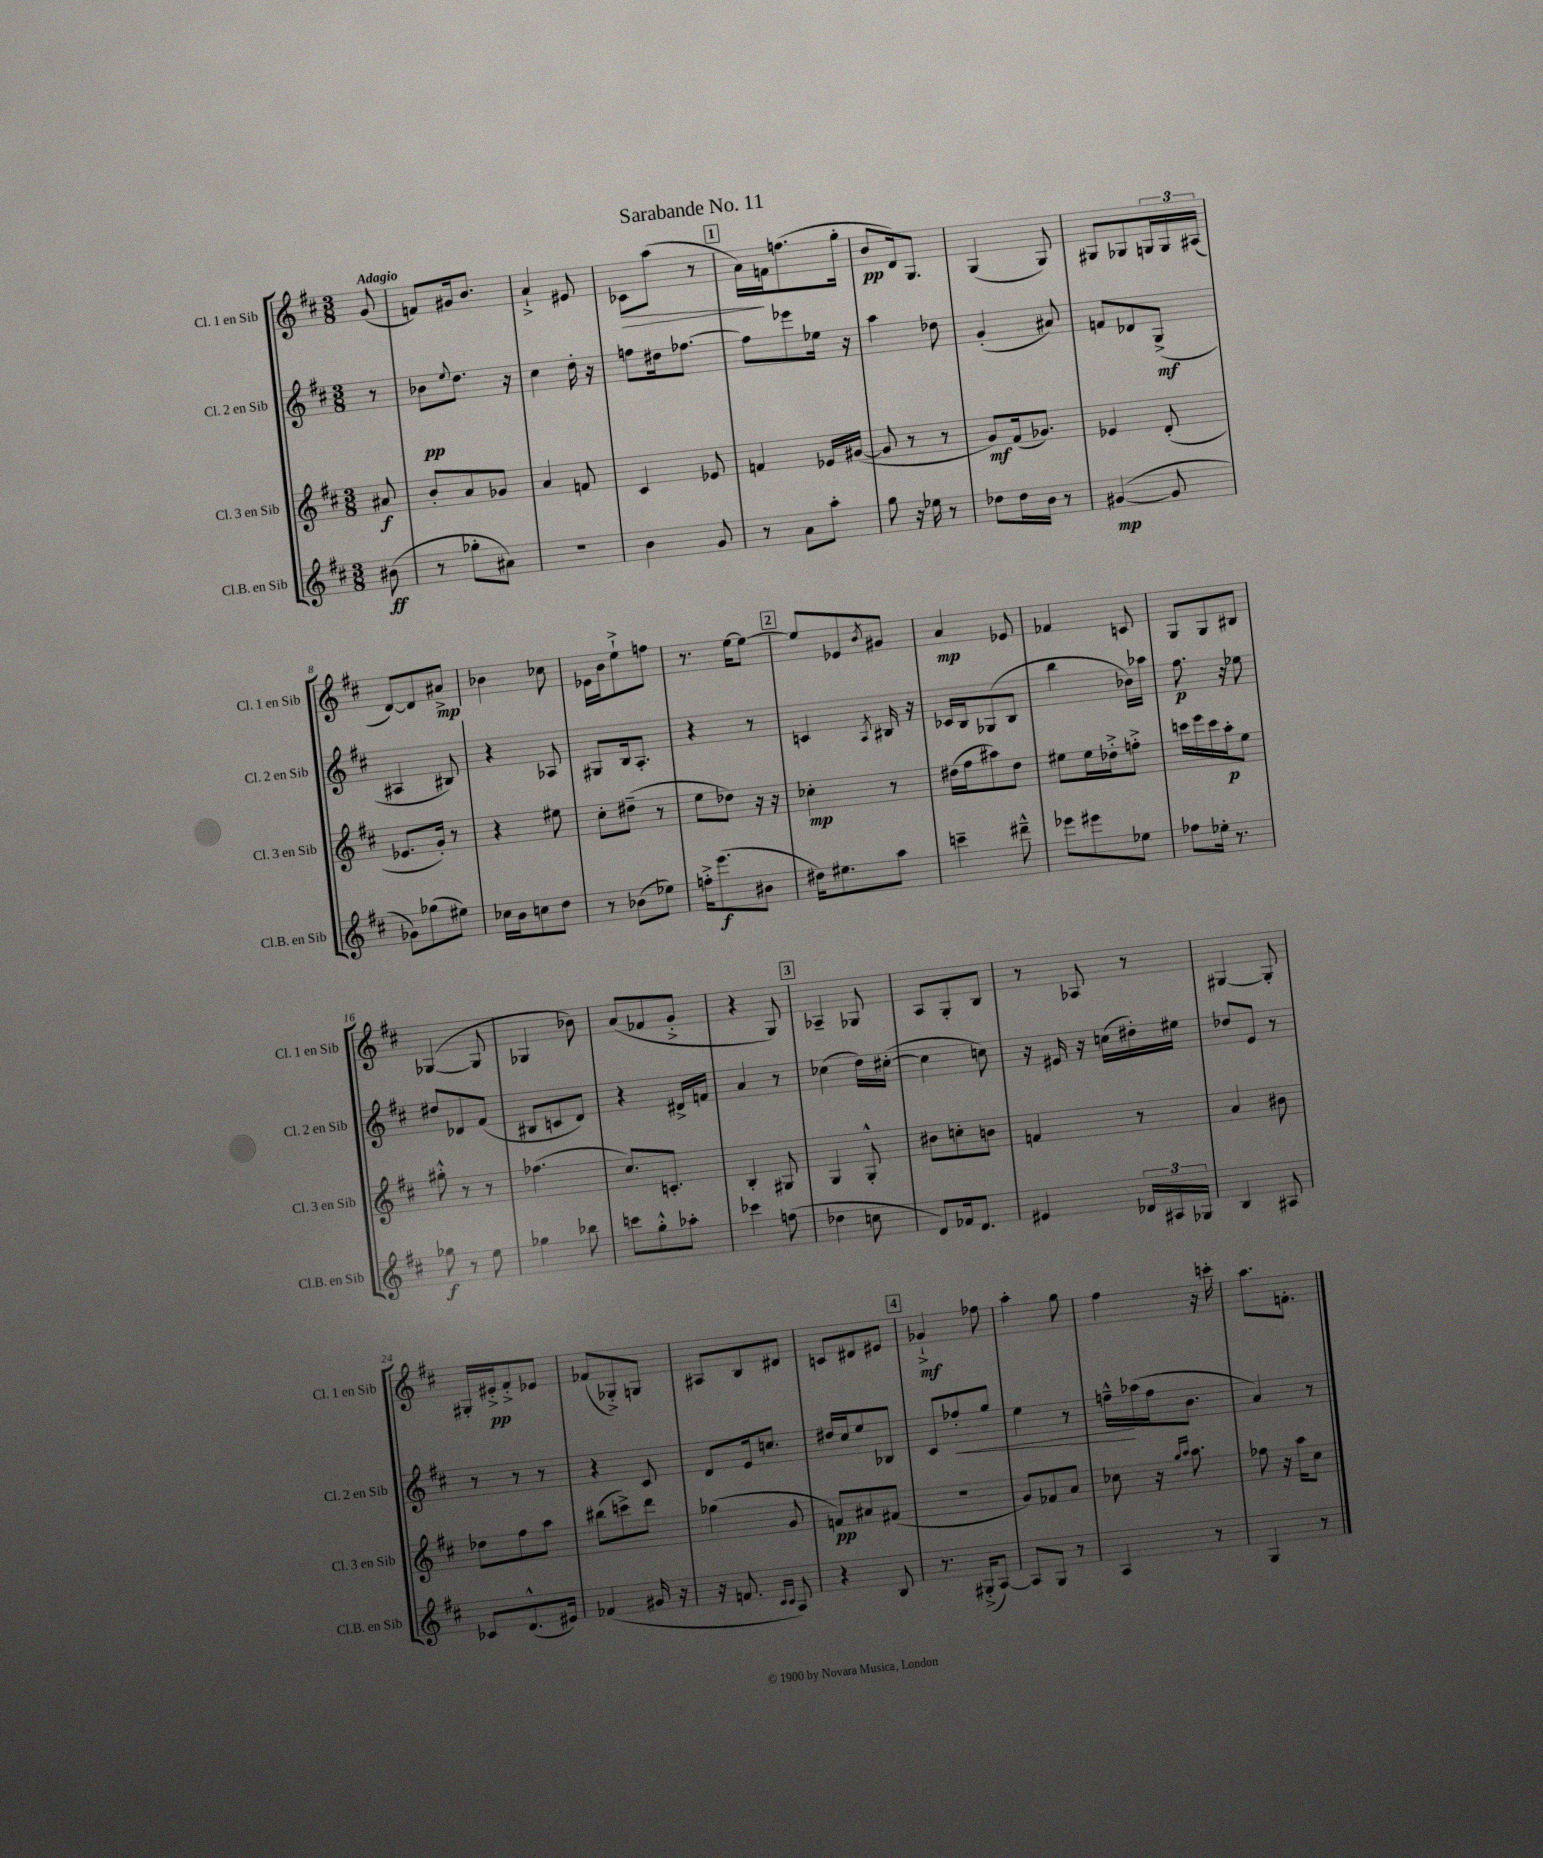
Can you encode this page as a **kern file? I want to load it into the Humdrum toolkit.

**kern	**kern	**kern	**kern
*staff4	*staff3	*staff2	*staff1
*clefG2	*clefG2	*clefG2	*clefG2
*k[f#c#]	*k[f#c#]	*k[f#c#]	*k[f#c#]
*M3/8	*M3/8	*M3/8	*M3/8
(8b#	8a#	8r	(8g
=	=	=	=
8r	8b'	8b-	8f)
.	.	8qqee	.
8gg-'	8a	8.dd	16g#
.	.	.	8.b
8a#)	8g-	.	.
.	.	16r	.
=	=	=	=
4.r	4a	4cc#	4a`^
.	8f	16dd'	8e#
.	.	16r	.
=	=	=	=
4b	4c#	8ff	8c-
.	.	16dd#	(8aa
.	.	[8.ff-	.
8g	8e-	.	8r
=	=	=	=
8r	4f	8ff-]	16a)
.	.	.	16f
8a	.	8eee-	(8.ff
8aa'	16e-	16ee-	.
.	([16g#	16r	16gg'
=	=	=	=
8gg	8g#]	4aa	8b
16r	8r	.	16d)
16ee-	.	.	8.G
8r	8r	8dd-	.
=	=	=	=
8dd-	8g)	(4g'	(4G
16dd-	(16f#	.	.
16b	8.g-)	.	.
8r	.	8a#)	8G)
=	=	=	=
([4g#	4e-	8f	8G#
.	.	8d-	8G-
8g#]	(8d'	(8G^	24G
.	.	.	24G
.	.	.	(24A#
=	=	=	=
8g-)	8.e-	4A#	[8d)
(8gg-	.	.	8d]
.	16g')	.	.
8ee#)	8r	8B#)	8a#^
=	=	=	=
16cc-	4r	4r	4b-
16b	.	.	.
8cc	.	.	.
8dd	8ee#	8A-	8cc-
=	=	=	=
8r	8cc#'	8G#	16e-
.	.	.	16b
(8b-	(8dd#~	16B	8ee`^
.	.	8.A'	.
8ee-)	8r	.	8ff
=	=	=	=
16ff'^	8ee	4r	8.r
(8.eee	.	.	.
.	8dd-)	.	.
.	.	.	[16ee
8b#	16r	8r	8ee_
.	16r	.	.
=	=	=	=
16dd#)	4cc-'	4c	8ee]
8.ee#	.	.	.
.	.	.	8e-
.	.	8qA	8qb
8aa	8r	16B#	8g#
.	.	16r	.
=	=	=	=
4ccc~	(16dd#	16c-	4a
.	16ff#	16B	.
.	8aa#)	(8G-	.
8ddd#~^^	8dd#	8B	8e-
=	=	=	=
8eee-	8ee#	4bb	4f-
8eee#	16ee#	.	.
.	16dd-'^	.	.
8ee-	8ff'^	16b-)	8c
.	.	16aa-	.
=	=	=	=
8ff-	16ccc	8.ff#	8G
.	16eee	.	.
16ee-'	16ccc	.	8G
8.r	16aa'	16r	.
.	8ee	8ee-	8B#
=	=	=	=
8gg-	8gg#'^^	8dd#	([4G-
8r	8r	8d-	.
8ee	8r	(8f#	8G-]
=	=	=	=
4gg-	(4.ff-	8B#	4G-
.	.	8c	.
8bb-	.	8d)	8b-)
=	=	=	=
8ccc	8.cc#)	4r	(8a
8gg'^^	.	.	8f-
.	8.c'	.	.
8aa-'	.	16d#^	8g'^
.	.	16f	.
=	=	=	=
4ccc-	4B'	4a	4r
(8ff	8G#	8r	8G)
=	=	=	=
4dd-	4G	(4cc-	4A-~
8cc	8G'^^	16dd)	8G-
.	.	([16cc#'	.
=	=	=	=
8d)	8b#	4cc#]	8A
16f-	8cc'	.	8G'
8.d	.	.	.
.	8b	8cc)	8B
=	=	=	=
4e#	4f	16r	8r
.	.	16e#	.
.	.	16r	8A-
.	.	(16cc	.
24d-	8r	16dd#')	8r
24A#	.	.	.
.	.	16ee#	.
24G-	.	.	.
=	=	=	=
4B	4a	8dd-	[4G#
.	.	8e	.
8A#	8b#	8r	8G#']
=	=	=	=
8c-	8dd-	8r	16G#'
.	.	.	16e#'^
(8.d^^	8ff#	8r	8f#'^
.	8aa	8r	8e-
16e#)	.	.	.
=	=	=	=
(4f-	(8bb#	4r	(8f-
.	8ccc^)	.	8G-'^)
16g#	8ddd	8c#	8G
16r	.	.	.
=	=	=	=
16r	(4gg-	8d	8A#
8.f	.	.	.
.	.	16e	8B
.	.	8.cc	.
16qqc#	.	.	.
16qqc#	.	.	.
8A)	8g	.	8d#
=	=	=	=
4r	8f)	16dd#	8c
.	.	16cc#	.
.	8a#	8ee	8d#
8B	(8f#	8B-	8e#
=	=	=	=
8.r	4.r	8c#	4g-`^
.	.	8ff-'	.
(16G#'^	.	.	.
[8A)	.	8gg	8ff-
=	=	=	=
8A]	8g)	4ee	4aa'
8G	8f-	.	.
8r	8a	8r	8gg
=	=	=	=
4A	8cc-	16ff~^^	4ff#
.	.	(16aa-	.
.	16r	16ff	.
.	16qqgg	.	.
.	16qqaa	.	.
.	8.aa	8.b	.
8r	.	.	16r
.	.	.	16ccc'
=	=	=	=
4G	8ff-	4a)	8.aa
.	16r	.	.
.	16aa	.	8.f'
8r	8cc#	8r	.
==	==	==	==
*-	*-	*-	*-
